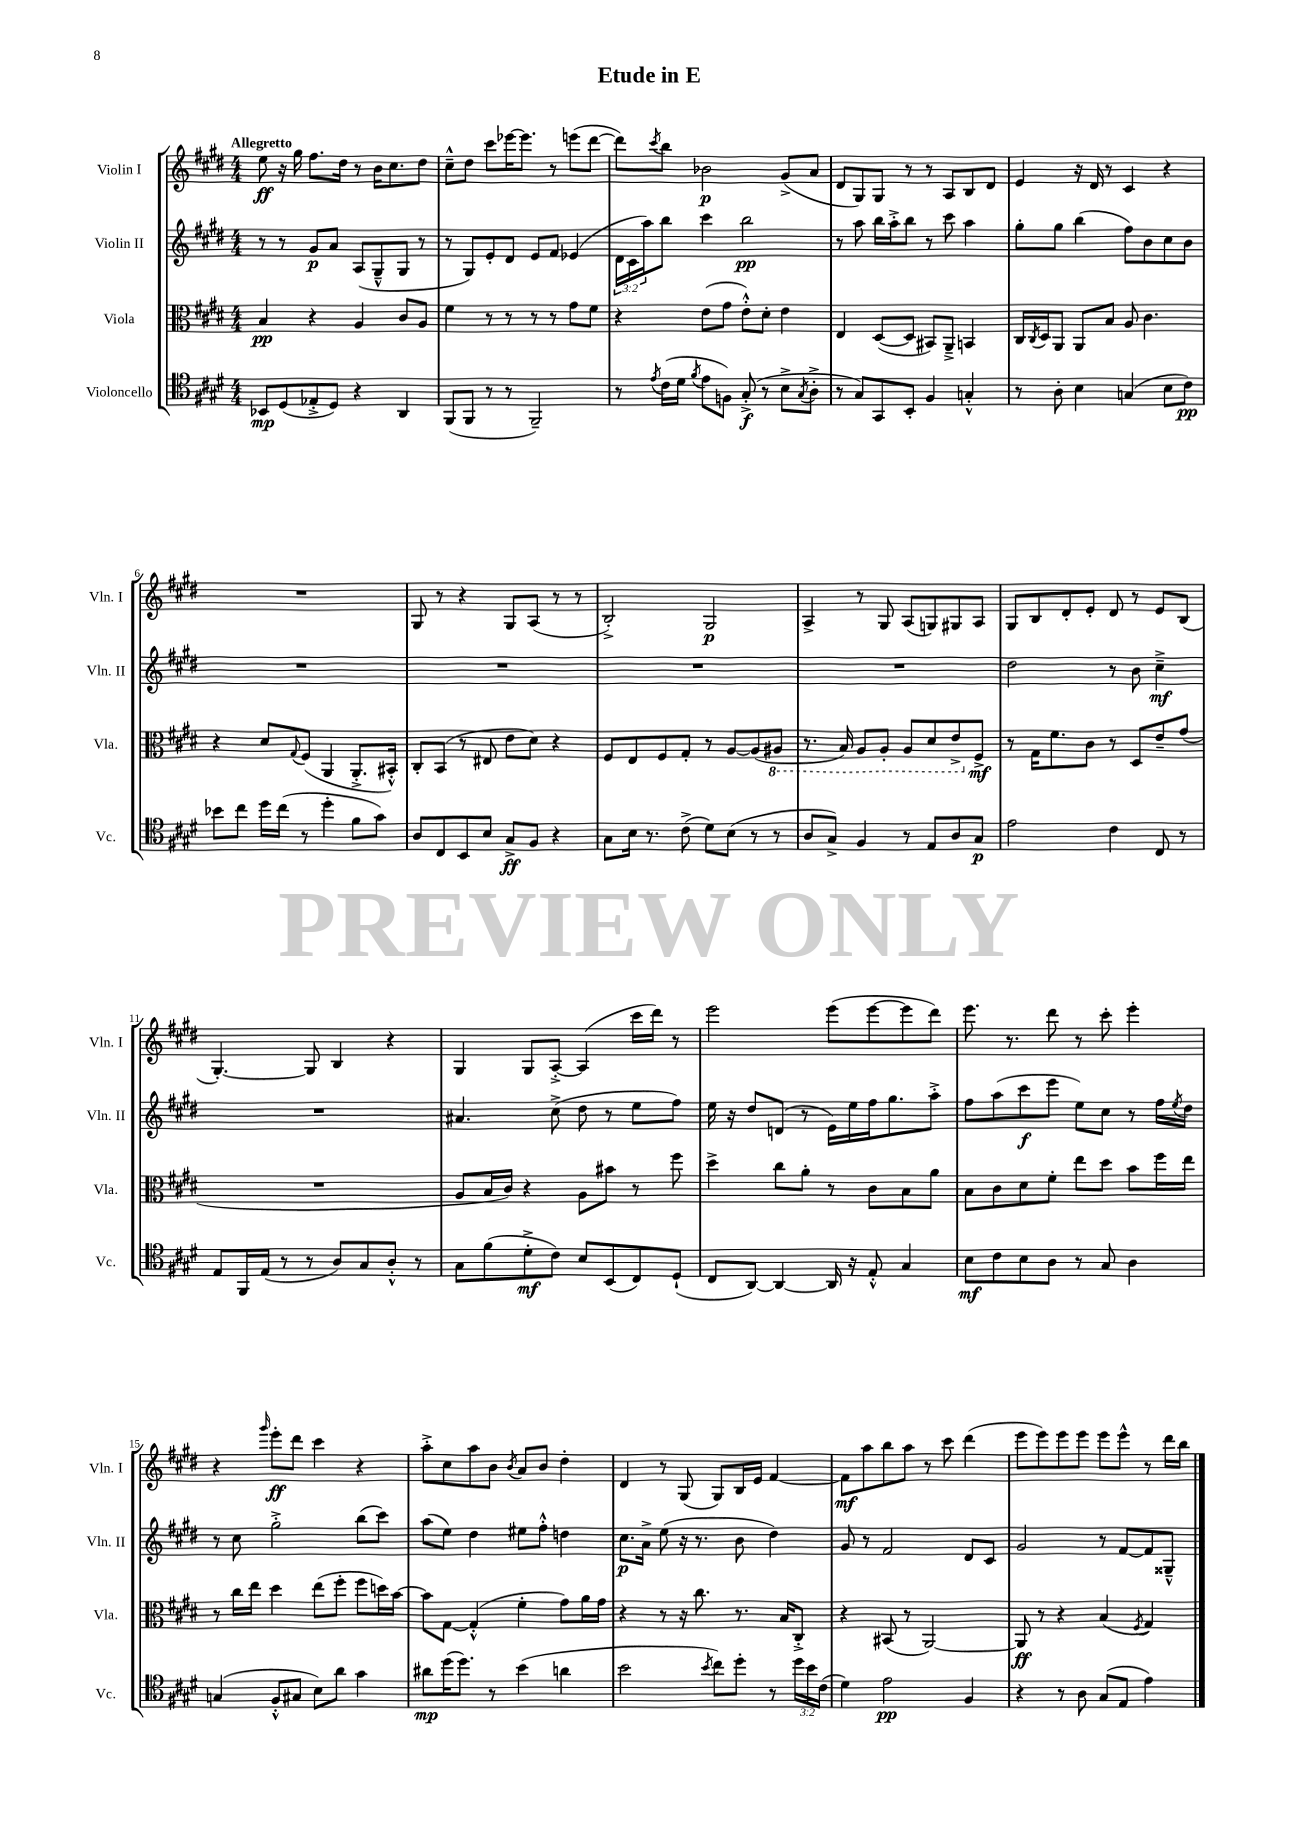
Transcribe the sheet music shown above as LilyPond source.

\header { title = "Etude in E" }
<<
\new StaffGroup <<
\new Staff = "s0" \with { instrumentName = "Violin I" shortInstrumentName = "Vln. I" } {
    \clef treble \key e \major \numericTimeSignature \time 4/4 \tempo "Allegretto"
    e''8\ff r16 gis''16 fis''8. dis''16 r8 b'16 cis''8. dis''8 |
    cis''8---^ dis''8 cis'''8 ees'''16~ ees'''8. r8 e'''8( dis'''8~ |
    dis'''8) \acciaccatura { cis'''8 } b''8 bes'2\p gis'8->( a'8 |
    dis'8 gis8) gis8 r8 r8 a8 b8 dis'8 |
    e'4 r16 dis'16 r8 cis'4 r4 |
    R1 |
    gis8 r8 r4 gis8 a8( r8 r8 |
    b2-.->) gis2\p |
    a4-> r8 gis8 a8( g8) gis8 a8 |
    gis8 b8 dis'8-. e'8-. dis'8 r8 e'8 b8( |
    gis4.~-.) gis8 b4 r4 |
    gis4 gis8 a8~-.-> a4( cis'''16 dis'''16) r8 |
    e'''2 e'''8( e'''8~ e'''8 dis'''8) |
    e'''8. r8. dis'''8 r8 cis'''8-. e'''4-. |
    r4 \grace { gis'''16 } e'''8-.\ff dis'''8 cis'''4 r4 |
    a''8-.-> cis''8 a''8 b'8 \acciaccatura { b'8 } a'8 b'8 dis''4-. |
    dis'4 r8 gis8( gis8) b16 e'16 fis'4~ |
    fis'8\mf a''8 b''8 a''8 r8 cis'''8 dis'''4( |
    e'''8 e'''8) e'''8 e'''8 e'''8 e'''8-^ r8 dis'''16 b''16 \bar "|." |
}
\new Staff = "s1" \with { instrumentName = "Violin II" shortInstrumentName = "Vln. II" } {
    \clef treble \key e \major \numericTimeSignature \time 4/4 \override Staff.TupletNumber.text = #tuplet-number::calc-fraction-text
    r8 r8 gis'8\p a'8 a8( gis8---^ gis8 r8 |
    r8 gis8) e'8-. dis'8 e'8 fis'8 ees'4( |
    \tuplet 3/2 { dis'16 cis'16 a''16) } b''8 cis'''4 b''2\pp |
    r8 a''8 b''16 a''16-.-> b''8 r8 cis'''8 a''4 |
    gis''8-. gis''8 b''4( fis''8) b'8 cis''8 b'8 |
    R1 |
    R1 |
    R1 |
    R1 |
    dis''2 r8 b'8 cis''4--->\mf |
    R1 |
    ais'4. cis''8->( dis''8 r8 e''8 fis''8) |
    e''16 r16 dis''8 d'8( r8 e'16) e''16 fis''16 gis''8. a''8-.-> |
    fis''8 a''8( cis'''8\f e'''8 e''8) cis''8 r8 fis''16 \acciaccatura { e''8 } dis''16 |
    r8 cis''8 gis''2-.-> b''8( cis'''8) |
    a''8( e''8) dis''4 eis''8 fis''8-.-^ d''4 |
    cis''8.\p a'16-> e''8( r16 r8. b'8 dis''4) |
    gis'8 r8 fis'2 dis'8 cis'8 |
    gis'2 r8 fis'8~ fis'8 gisis8---^ \bar "|." |
}
\new Staff = "s2" \with { instrumentName = "Viola" shortInstrumentName = "Vla." } {
    \clef alto \key e \major \numericTimeSignature \time 4/4
    b4\pp r4 a4 cis'8 a8 |
    fis'4 r8 r8 r8 r8 gis'8 fis'8 |
    r4 e'8( gis'8 e'8-.-^) dis'8-. e'4 |
    e4 dis8~( dis8 bis,8) a,8---> b,4 |
    cis16 \acciaccatura { cis8 } dis16 a,8 a,8 b8 a8 cis'4. |
    r4 dis'8 \appoggiatura { gis8 } fis8( a,4 a,8.-.-> bis,16-.-^) |
    cis8-. b,8( r8 eis8 e'8 dis'8) r4 |
    fis8 e8 fis8 gis8-. r8 a8~ a8( \ottava #-1 ais,8 |
    r8. b,16) a,8 a,8-. a,8 dis8 e8-> \ottava #0 fis8->\mf |
    r8 gis16 fis'8. cis'8 r8 dis8 e'8-- gis'8( |
    R1 |
    a8 b16 cis'16) r4 a8 bis'8 r8 fis''8 |
    dis''4-> cis''8 a'8-. r8 cis'8 b8 a'8 |
    b8 cis'8 dis'8 fis'8-. e''8 dis''8 b'8 fis''16 e''16 |
    r8 cis''16 e''16 dis''4 e''8( fis''8-. fis''8 d''16) b'16~ |
    b'8 gis8~ gis4-.-^( fis'4-. gis'8) a'16 gis'16 |
    r4 r8 r16 cis''8. r8. b16 cis8-.-> |
    r4 bis,8( r8 a,2~) |
    a,8\ff r8 r4 b4( \acciaccatura { fis8 } gis4) \bar "|." |
}
\new Staff = "s3" \with { instrumentName = "Violoncello" shortInstrumentName = "Vc." } {
    \clef tenor \key e \major \numericTimeSignature \time 4/4 \override Staff.TupletNumber.text = #tuplet-number::calc-fraction-text
    bes,8\mp dis8( ees8-.-> dis8) r4 a,4 |
    fis,8( fis,8 r8 r8 fis,2--) |
    r8 \acciaccatura { e'8 } cis'16( dis'16 \acciaccatura { fis'8 } e'8 f8) gis8-.->\f( r8 b8-> \acciaccatura { gis8 } a8-.-> |
    r8 gis8) gis,8 b,8-. fis4 g4-.-^ |
    r8 a8-. b4 g4( b8 cis'8\pp) |
    bes'8 cis''8 dis''16 cis''16( r8 dis''4-. fis'8 gis'8) |
    a8 cis8 b,8 b8 gis8->\ff fis8 r4 |
    gis8 b16 r8. cis'8->( dis'8) b8( r8 r8 |
    a8 gis8->) fis4 r8 e8 a8 gis8\p |
    e'2 cis'4 cis8 r8 |
    e8 fis,16 e16( r8 r8 a8) gis8 a8-.-^ r8 |
    gis8 fis'8( dis'8-.->\mf cis'8) b8 b,8( cis8) dis8-!( |
    cis8 a,8~) a,4~ a,16 r16 e8-.-^ gis4 |
    b8\mf cis'8 b8 a8 r8 gis8 a4 |
    g4( fis8-.-^ gis8 b8) a'8 gis'4 |
    ais'8\mp dis''16( dis''8.) r8 b'4( a'4 |
    b'2 \acciaccatura { b'8 } cis''8) dis''8-. r8 \tuplet 3/2 { dis''16 b'16 cis'16( } |
    dis'4) e'2\pp fis4 |
    r4 r8 a8 gis8( e8 e'4) \bar "|." |
}
>>
>>
